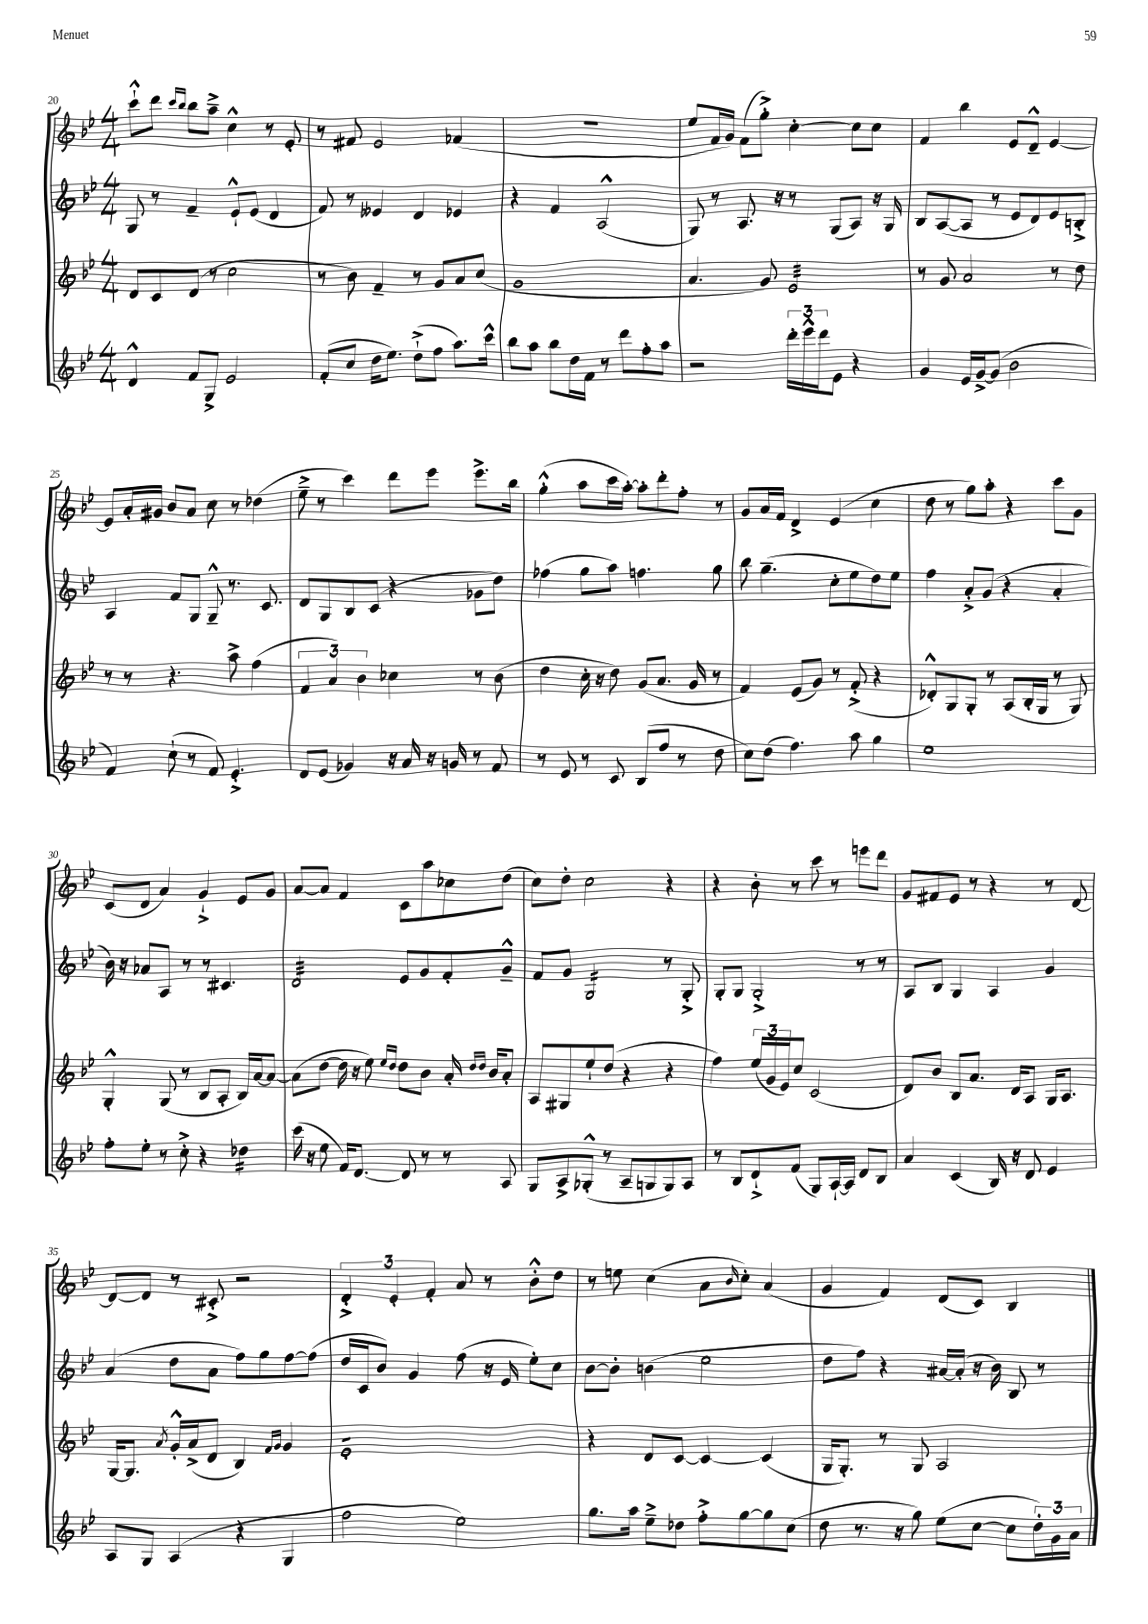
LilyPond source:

<<
\new StaffGroup <<
\new Staff = "s0" {
    \clef treble \key bes \major \numericTimeSignature \time 4/4
    c'''8-!-^ d'''8 \grace { c'''16 bes''16 } bes''8 a''8---> c''4-^ r8 ees'8-. |
    r8 fis'8 ees'2 fes'4( |
    R1 |
    ees''8 f'16 g'16) f'8( g''8-.->) c''4~-. c''8 c''8 |
    f'4 bes''4 ees'8 d'8---^ ees'4~ |
    ees'8 a'16-. gis'16 bes'8 a'8 c''8 r8 des''4( |
    ees''8---> r8 c'''4) d'''8 ees'''8 ees'''8.-> bes''16 |
    g''4-.-^( a''8 c'''16 a''16~-.) a''8-. d'''8-. f''8-. r8 |
    g'8 a'16 f'16 d'4-> ees'4( c''4 |
    d''8 r8 g''8) a''8-. r4 c'''8 g'8 |
    c'8( d'8 a'4) g'4-!-> ees'8 g'8 |
    a'8~ a'8 f'4 c'8 a''8 ces''8 d''8( |
    c''8) d''8-. c''2 r4 |
    r4 bes'8-. r8 c'''8 r8 e'''8 d'''8 |
    g'8 fis'8 ees'8 r8 r4 r8 d'8~ |
    d'8~ d'8 r8 cis'8-.-> r2 |
    \tuplet 3/2 { d'4-.-> ees'4-. f'4-. } a'8 r8 bes'8-.-^ d''8 |
    r8 e''8 c''4( a'8 \grace { bes'16 } c''8-.) a'4( |
    g'4 f'4) d'8( c'8) bes4 \bar "|." |
}
\new Staff = "s1" {
    \clef treble \key bes \major \numericTimeSignature \time 4/4
    g8 r8 f'4-- ees'8-!-^ ees'8( d'4 |
    f'8) r8 eeses'4 d'4 ees'4 |
    r4 f'4 a2-^( |
    g8) r8 a8. r16 r8 g8( a8) r16 g16 |
    bes8 a8~( a8 r8 ees'8 d'8) ees'8 b8-.-> |
    a4 f'8 g8 g8---^ r8. c'8. |
    d'8 g8 bes8 c'8( r4 ges'8 d''8) |
    fes''4( g''8 a''8) f''4. g''8 |
    bes''8 g''4.--( c''8-. ees''8 d''8) ees''8 |
    f''4 a'8-.-> g'8( r4 a'4-. |
    bes'16) r16 aes'8 a8 r8 r8 cis'4. |
    d'2:32 ees'8 g'8 f'8-. g'8---^ |
    f'8 g'8 g2:16 r8 g8-.-> |
    g8-. g8 g2-.-> r8 r8 |
    a8 bes8 g4 a4 g'4 |
    a'4( d''8 a'8 f''8) g''8 f''8~ f''8( |
    d''16 c'16 bes'8) g'4 f''8( r16 ees'16 ees''8-.) c''8 |
    bes'8~ bes'8-. b'4( ees''2 |
    d''8 f''8) r4 ais'16~ ais'16-.( r16 bes'16) bes8 r8 \bar "|." |
}
\new Staff = "s2" {
    \clef treble \key bes \major \numericTimeSignature \time 4/4
    d'8 c'8 d'8( r8 c''2 |
    r8 bes'8) f'4-- r8 g'8 a'8 c''8( |
    g'1 |
    a'4. g'8) ees'2:32 |
    r8 g'8 a'2 r8 d''8 |
    r8 r8 r4. a''8-> f''4( |
    \tuplet 3/2 { f'4 a'4) bes'4 } ces''4 r8 bes'8( |
    d''4 c''16-. r16 d''8) g'8( a'8. g'16 r8 |
    f'4) ees'8( g'8) r8 f'8-.->( r4 |
    des'8-.-^) g8 g8-. r8 a8( bes16-. g16 r8 g8) |
    g4-.-^ g8( r8 bes8 a8-. bes16) a'16~ a'8~ |
    a'8( d''8~ d''16 r16 ees''8) \grace { ees''16 d''16 } d''8 bes'8 a'16-. \grace { d''16 d''16 } bes'16 a'8-. |
    a8 gis8 ees''8-! d''8( r4 r4 |
    f''4) \tuplet 3/2 { ees''16( g'16 ees'16) } c''8 c'2( |
    d'8) bes'8 bes8 a'8. d'16 a8 g16 a8. |
    g16~ g8. \acciaccatura { a'8 } g'16-.-^ a'16->( d'8 bes4) \grace { f'16 g'16 } g'4 |
    ees'1:8-. |
    r4 d'8 c'8~ c'4~ c'4( |
    g16 g8.-.) r8 g8 a2 \bar "|." |
}
\new Staff = "s3" {
    \clef treble \key bes \major \numericTimeSignature \time 4/4
    d'4-^ f'8 g8-> ees'2 |
    f'8-.( c''8 d''16 ees''8.) d''8-!->( f''8 a''8.) c'''16-^ |
    bes''8 a''8 bes''8 d''16 f'16 r8 d'''8 f''8-. a''8 |
    r2 \tuplet 3/2 { d'''16-. ees'''16-^ d'''16 } ees'8 r4 |
    g'4 ees'16 g'16~-> g'8( bes'2 |
    f'4) c''8-!( r8 f'8) ees'4.-.-> |
    d'8 ees'8( ges'4) r16 a'16 r16 g'16 r8 f'8 |
    r8 ees'8 r8 c'8 bes8( f''8 r8 d''8 |
    c''8) d''8( f''4.) a''8 g''4 |
    ees''1 |
    f''8-. ees''8-. r8 c''8-.-> r4 des''4:16 |
    c'''16( r16 ees''8 f'16) d'8.~ d'8 r8 r8 a8 |
    g8 a8-> ges8-.-^( r8 a8-- g8 g8) a8 |
    r8 bes8 d'8-!-> f'8( g8) a16~-! a16 d'8 bes8 |
    a'4 c'4( bes16) r16 d'8 ees'4 |
    a8 g8 a4( r4 g4 |
    f''2 ees''2) |
    g''8. a''16 ees''8---> des''8 f''8-.-> g''8~ g''8 c''8( |
    d''8 r8. r16 g''8) ees''8( c''8~ c''8 \tuplet 3/2 { d''16-.) g'16 a'16 } \bar "|." |
}
>>
>>
\layout { \context { \Score currentBarNumber = #20 } }
